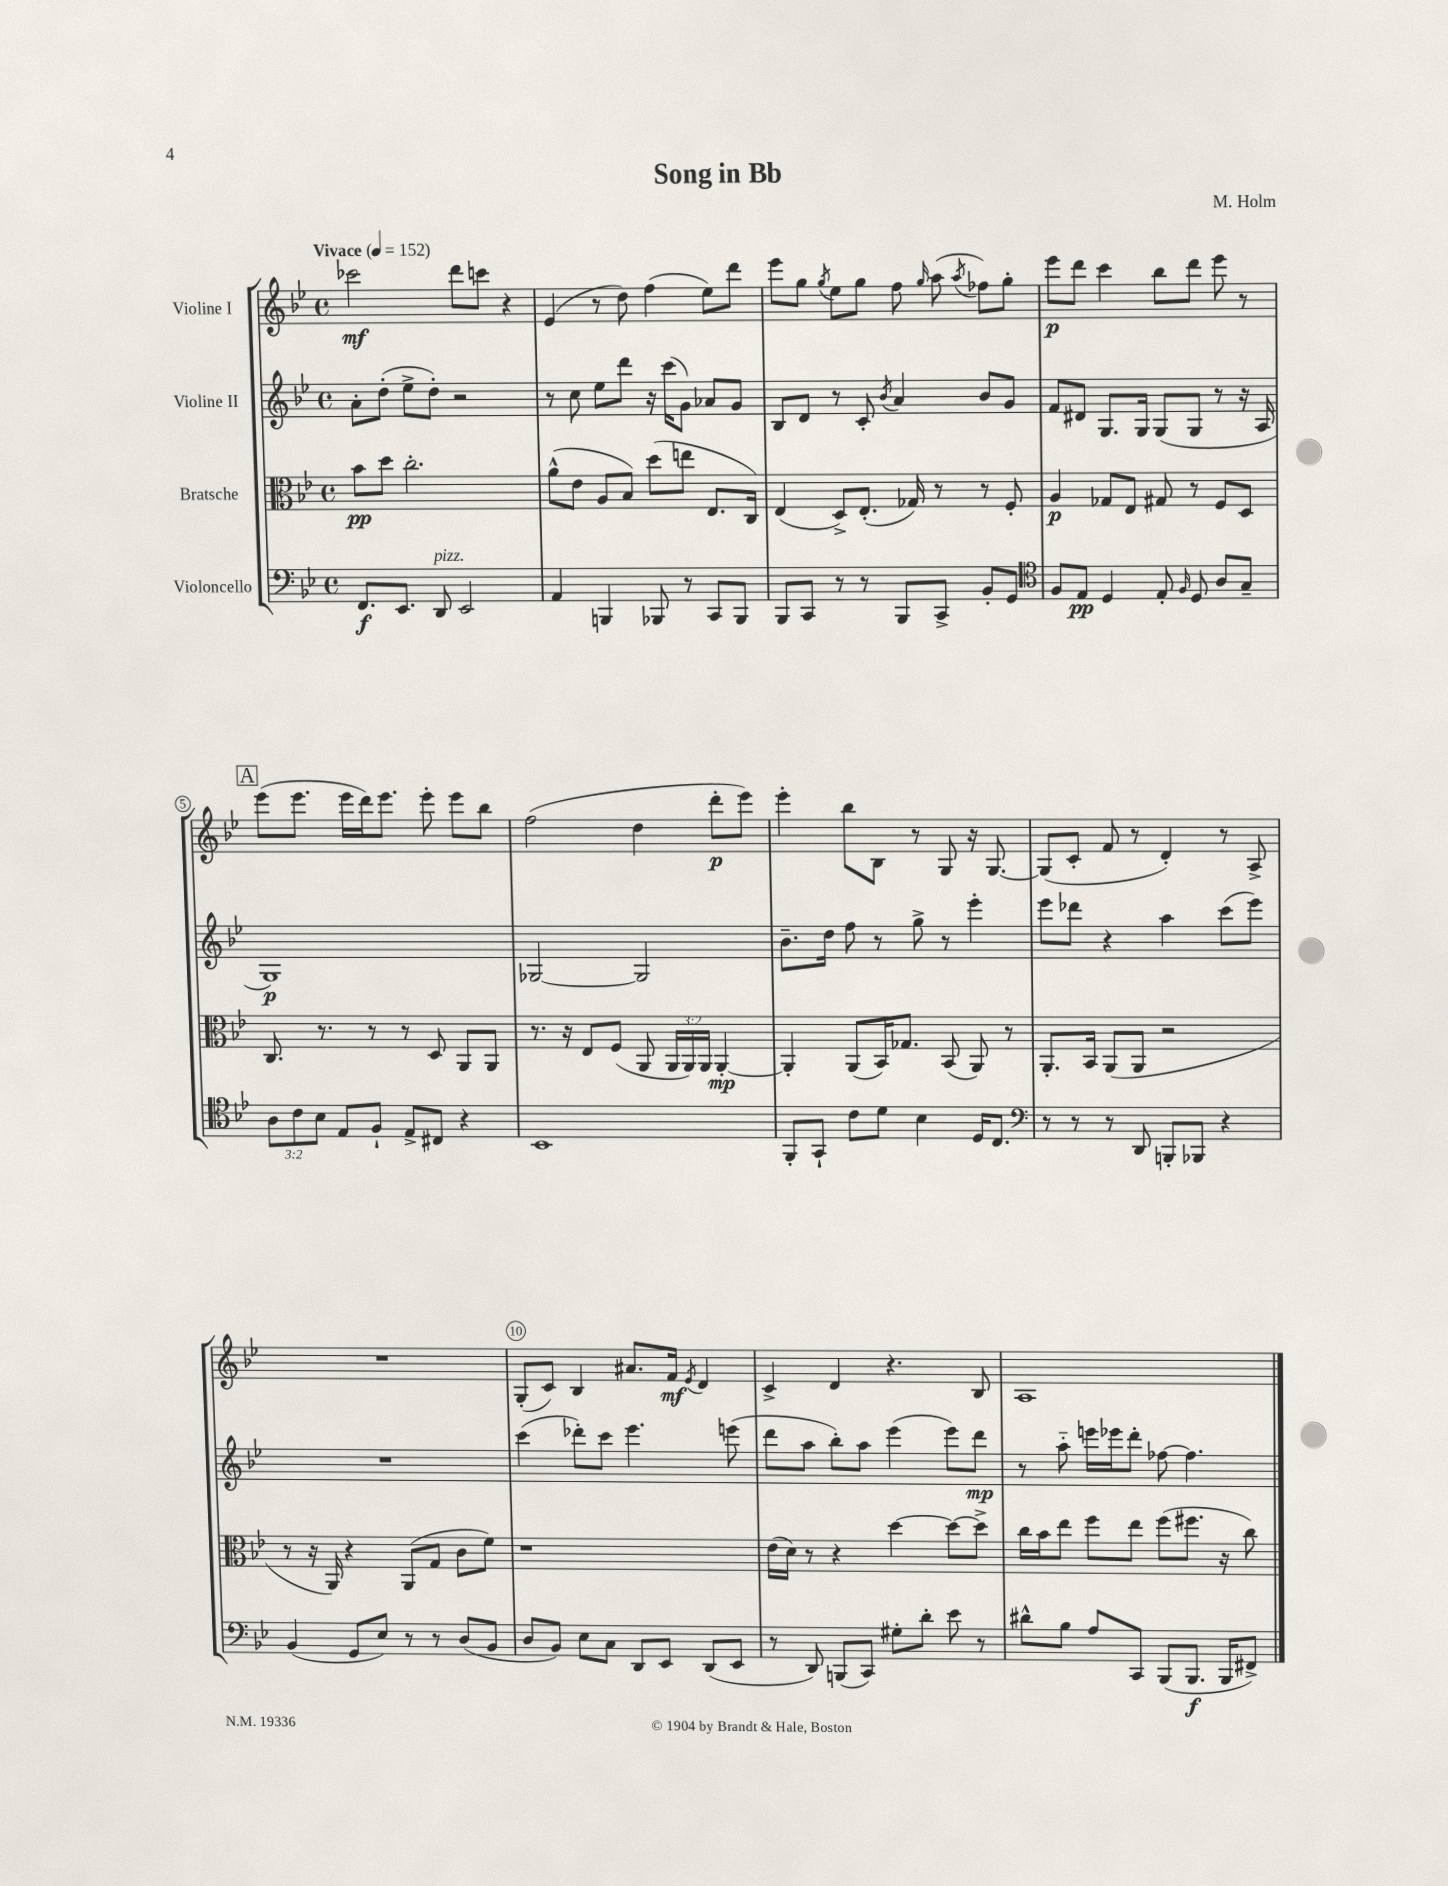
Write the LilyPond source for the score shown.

\header { title = "Song in Bb" composer = "M. Holm" }
<<
\new StaffGroup <<
\new Staff = "s0" \with { instrumentName = "Violine I" } {
    \clef treble \key bes \major \defaultTimeSignature \time 4/4 \tempo "Vivace" 4 = 152
    \autoBeamOff ces'''2\mf d'''8[ c'''8] r4 |
    ees'4( r8 d''8) f''4( ees''8[) d'''8] |
    ees'''8[ g''8] \acciaccatura { g''8 } ees''8[ g''8] f''8 \grace { g''16 } a''8( \acciaccatura { a''8 } fes''8[) g''8]-. |
    ees'''8[\p d'''8] c'''4 bes''8[ d'''8] ees'''8 r8 |
    \mark \markup { \box "A" } ees'''8[( ees'''8.] ees'''16[ d'''16) ees'''8.] ees'''8-. ees'''8[ bes''8] |
    f''2( d''4 d'''8[-.\p ees'''8]) |
    ees'''4-. bes''8[ bes8] r8 g8 r16 g8.~ |
    g8[( c'8]-. f'8 r8 d'4-.) r8 a8-> |
    R1 |
    g8[-.( c'8]) bes4 ais'8.[ f'16]\mf \acciaccatura { ees'8 } d'4 |
    c'4-> d'4 r4. bes8 |
    a1 \bar "|." |
}
\new Staff = "s1" \with { instrumentName = "Violine II" } {
    \clef treble \key bes \major \defaultTimeSignature \time 4/4
    \autoBeamOff a'8[-. d''8]-.( ees''8[-> d''8]-.) r2 |
    r8 c''8 ees''8[ d'''8] r16 c'''16[( g'8]) aes'8[ g'8] |
    bes8[ d'8] r8 c'8-. \acciaccatura { bes'8 } a'4 bes'8[ g'8] |
    f'8[ dis'8] g8.[ g16] g8[( g8] r8 r16 a16 |
    \mark \markup { \box "A" } g1\p) |
    ges2~ ges2 |
    bes'8.[-- d''16] f''8 r8 g''8-> r8 ees'''4-. |
    ees'''8[ des'''8] r4 a''4 c'''8[( ees'''8]) |
    R1 |
    c'''4( des'''8[-.) c'''8] ees'''4. e'''8( |
    d'''8[ a''8] bes''8[-.) a''8] ees'''4( ees'''8[) d'''8]\mp |
    r8 a''8-_ e'''16[ ees'''16 d'''8]-. fes''8~ fes''4. \bar "|." |
}
\new Staff = "s2" \with { instrumentName = "Bratsche" } {
    \clef alto \key bes \major \defaultTimeSignature \time 4/4 \override Staff.TupletNumber.text = #tuplet-number::calc-fraction-text
    \autoBeamOff bes'8[\pp d''8] c''2.-. |
    a'8[-^( ees'8] a8[ bes8]) d''8[( e''8] ees8.[ c16]) |
    ees4( d8[->) ees8.]-.( ges16) r8 r8 f8-. |
    a4\p ges8[ ees8] gis8 r8 f8[ d8] |
    \mark \markup { \box "A" } c8. r8. r8 r8 d8 a,8[ a,8] |
    r8. r16 ees8[ f8]( a,8 \tuplet 3/2 { a,16[ a,16) a,16] } a,4~-.\mp |
    a,4-. a,8[( bes,16) ges8.] bes,8( a,8) r8 |
    a,8.[-. bes,16] a,8[( a,8] r2 |
    r8 r16 a,16) r4 a,8[( g8] c'8[ f'8]) |
    r1 |
    ees'16[( d'16]) r8 r4 d''4~ d''8[~ d''8]-> |
    c''16[ bes'16 ees''8] f''8[ ees''8] f''8[( fis''8.] r16 c''8) \bar "|." |
}
\new Staff = "s3" \with { instrumentName = "Violoncello" } {
    \clef bass \key bes \major \defaultTimeSignature \time 4/4 \override Staff.TupletNumber.text = #tuplet-number::calc-fraction-text
    \autoBeamOff f,8.[\f ees,8.] d,8^\markup { \italic "pizz." } ees,2 |
    a,4 b,,4 bes,,8 r8 c,8[ bes,,8] |
    bes,,8[ c,8] r8 r8 bes,,8[ c,8]-> bes,8[-. g,8] |
    \clef tenor f8[ ees8]\pp d4 ees8-. \grace { f16 } d8 a8[ g8]-- |
    \mark \markup { \box "A" } \tuplet 3/2 { a8[ c'8 bes8] } ees8[ f8]-! ees8[-> cis8] r4 |
    bes,1 |
    f,8[-. g,8]-! c'8[ d'8] bes4 d16[ c8.] |
    \clef bass r8 r8 r8 d,8 b,,8[-. bes,,8] r4 |
    bes,4( g,8[ ees8]) r8 r8 d8[( bes,8] |
    d8[ bes,8]) ees8[ c8] d,8[ ees,8] d,8[( ees,8] |
    r8 d,8) b,,8[( c,8]) gis8[-. d'8]-. ees'8 r8 |
    dis'8[-^ bes8] a8[ c,8] bes,,8[( bes,,8.]\f bes,,16[ fis,8]->) \bar "|." |
}
>>
>>
\layout { \context { \Score \override BarNumber.break-visibility = ##(#f #t #t) barNumberVisibility = #(every-nth-bar-number-visible 5) \override BarNumber.stencil = #(make-stencil-circler 0.1 0.3 ly:text-interface::print) } }
